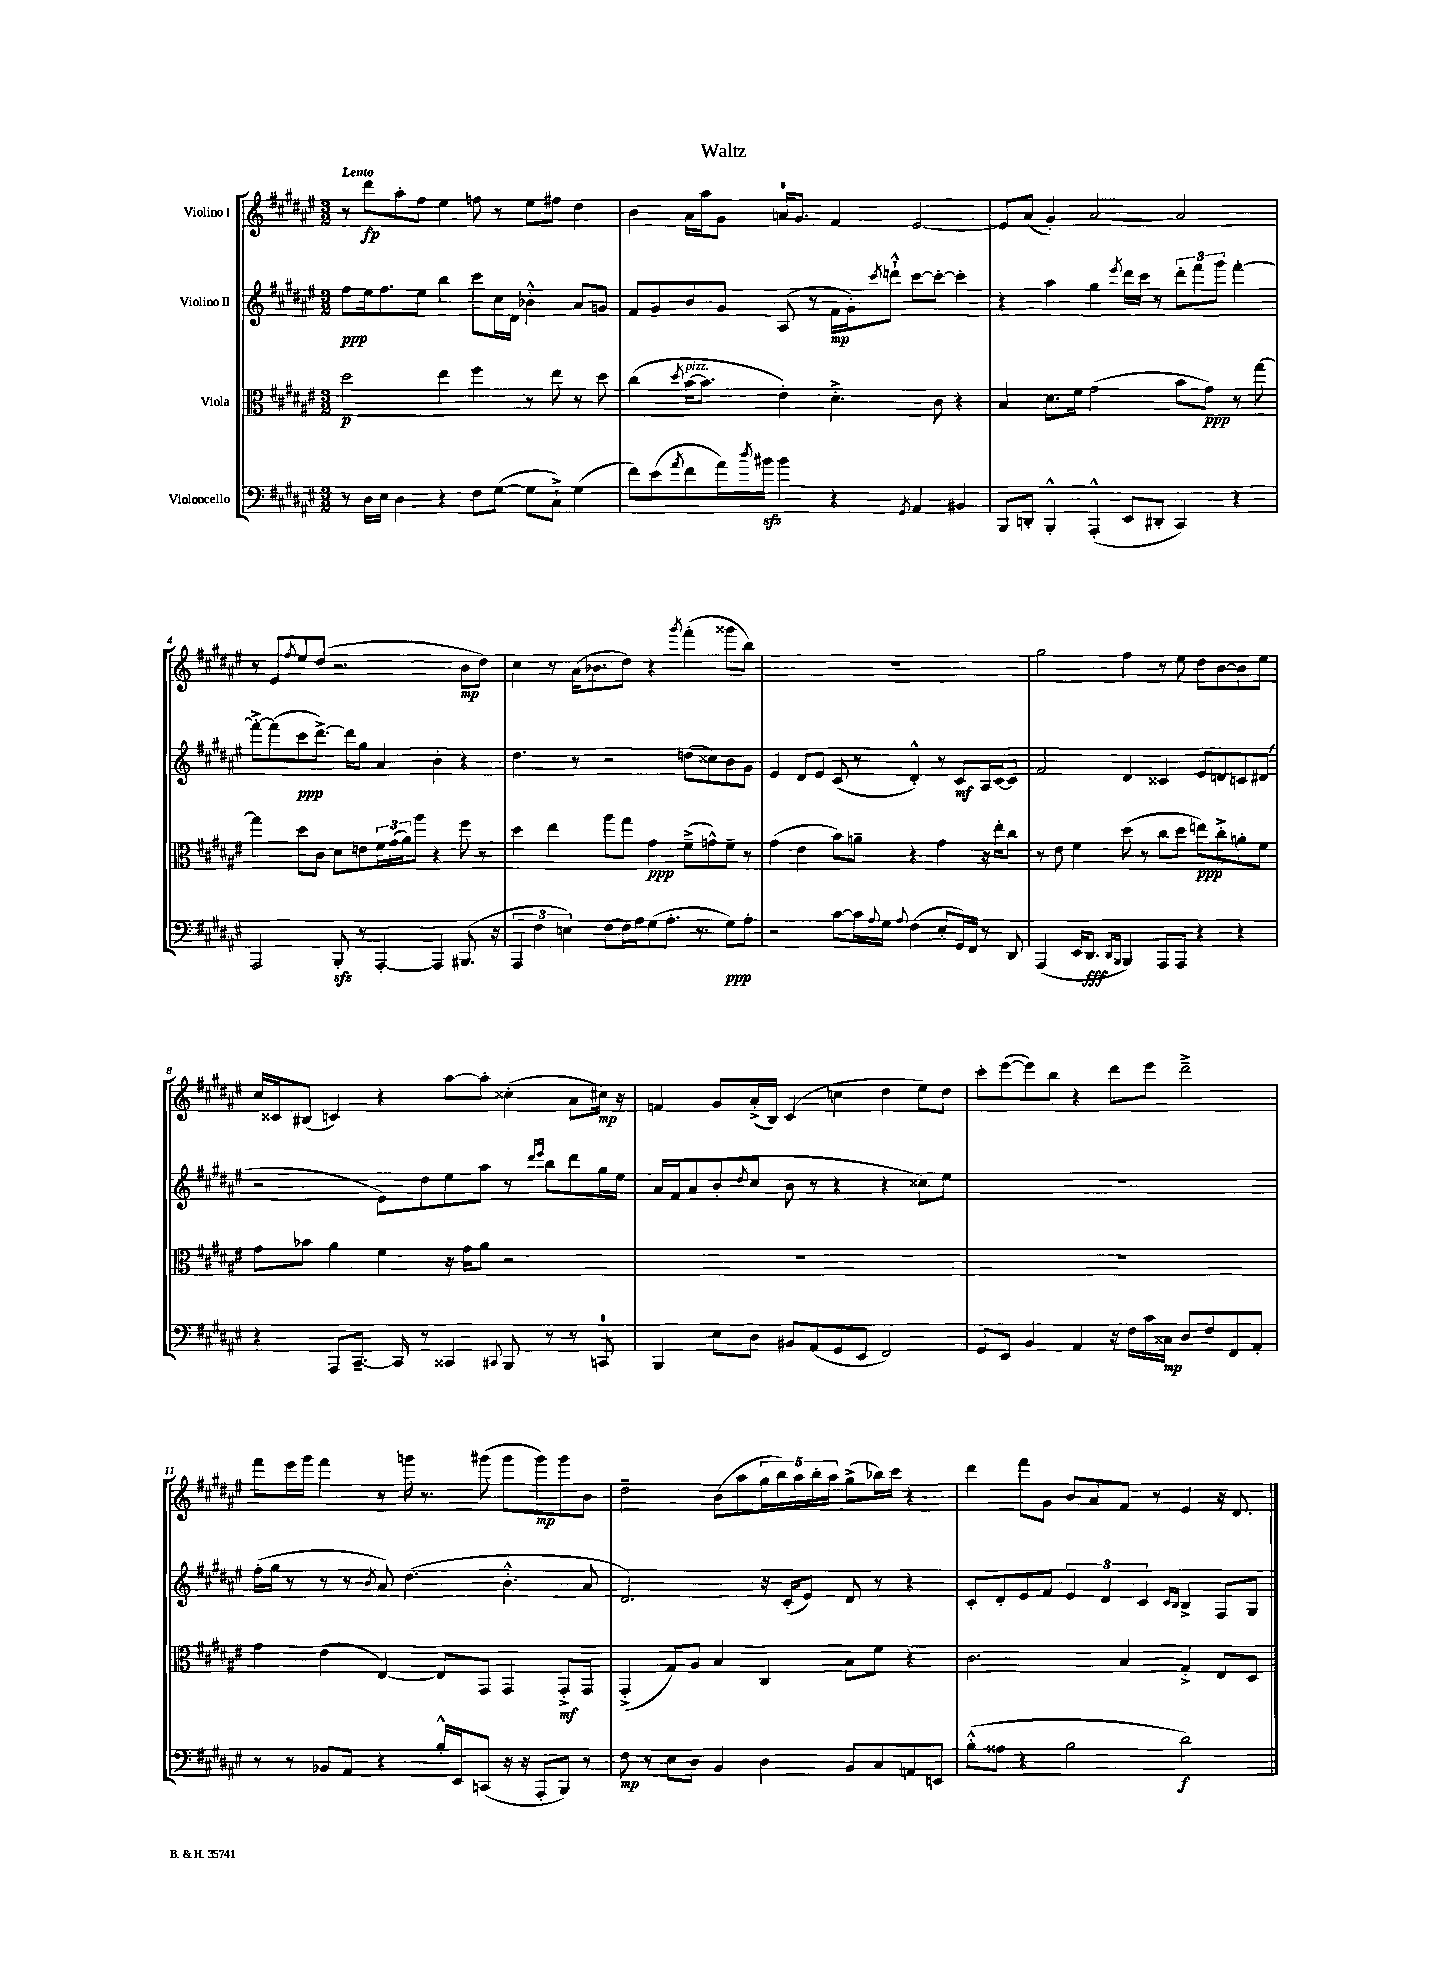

**kern	**kern	**kern	**kern
*staff4	*staff3	*staff2	*staff1
*clefF4	*clefC3	*clefG2	*clefG2
*k[f#c#g#d#a#e#]	*k[f#c#g#d#a#e#]	*k[f#c#g#d#a#e#]	*k[f#c#g#d#a#e#]
*M3/2	*M3/2	*M3/2	*M3/2
8r	2dd#	8ff#	8r
16D#	.	16ee#	8ddd#
16E#	.	8.ff#	.
4D#	.	.	8aa#'
.	.	8ee#	8ff#
4r	4ee#	4bb	4ee#
8F#	4ff#	8ccc#	8ff
([8G#	.	16cc#	8r
.	.	16d#	.
8G#]	8r	4b-'^^	8ee#
8C#`^)	8ee#	.	8ff#
(4G#	8r	8a#	4dd#
.	8dd#	8g	.
=	=	=	=
8f#)	(4cc#	8f#	4b
(8e#	.	8g#	.
8qa#	8qdd#	.	.
8f#	[16b	8b	16a#
.	8.b]	.	16aa#
16a#)	.	8g#	8g#
8qdd#	.	.	.
16b#	.	.	.
4b#	4e#')	(8A#	16a
.	.	.	8.g#
.	.	8r	.
4r	4.d#'^	16f#	4f#
.	.	16g#')	.
.	.	8qccc#	.
.	.	8ddd`^^	.
8qGG#	.	.	.
4AA#	.	[8ccc#	[2e#
.	8c#	8ccc#'_	.
4BB#	4r	4ccc#']	.
=	=	=	=
8BBB	4B	4r	8e#]
8DD'	.	.	(8a#
4BBB'^^	8.d#	4aa#	4g#')
.	16f#	.	.
(4AAA#'^^	(2g#	4gg#	[2a#
.	.	8qeee#	.
8EE#	.	16ddd#	.
.	.	16ccc#	.
8DD#'	.	8r	.
4CC#)	8b	12ddd#'	2a#]
.	.	12fff#	.
.	8g#)	.	.
.	.	12ggg#	.
4r	8r	[4fff#'	.
.	[8gg#	.	.
=	=	=	=
2AAA#	4gg#]	8fff#'^_	8r
.	.	(8fff#]	8e#
.	.	.	8qff#
.	8dd#	8ccc#	8ee#
.	8c#	[8.ddd#^)	(8dd#
8BBB'	8d#	.	2.r
.	.	16ddd#]	.
8r	8e	8gg#	.
[4AAA#'	24f#	4a#	.
.	(24g#	.	.
.	24a#)	.	.
.	8aa#	.	.
4AAA#]	4r	4b'	.
(8.BBB#	8ff#	4r	8b
.	8r	.	8dd#)
16r	.	.	.
=	=	=	=
6AAA#	4dd#	4.dd#	4cc#
6F#	.	.	.
.	4ee#	.	8r
6E)	.	.	.
.	.	8r	(16a#
.	.	.	8.b-
[8F#	8aa#	2r	.
16F#]	8gg#	.	8dd#)
16A#	.	.	.
(8G#	4g#	.	4r
8.A#'	.	.	.
.	.	.	8qggg#
.	(8f#~^	(8dd	(4fff#'
8.r	.	.	.
.	8g^^)	8cc##)	.
8G#)	8f#~	8b	8ggg##
8A#'	8r	8g#	8bb)
=	=	=	=
2r	(4g#	4e#	1.r
.	4e#	8d#	.
.	.	8e#	.
[8c#	8b)	(8c#	.
16c#]	8a~	8r	.
8qqA#	.	.	.
16G#	.	.	.
8qqA#	.	.	.
(4F#	4r	4d#'^^)	.
8E#'	4g#	8r	.
16GG#)	.	8c#	.
16FF#	.	.	.
8r	16r	16A#	.
.	16ee#'	[16c#	.
8DD#	8cc#	8c#]	.
=	=	=	=
(4AAA#	8r	2f#	2gg#
.	8e#	.	.
16EE#	4f#	.	.
8.DD#	.	.	.
16qqDD#	.	.	.
16qqBBB	.	.	.
4BBB)	(8dd#	4d#	4ff#
.	8r	.	.
8AAA#	8cc#	4c##	8r
8AAA#	8dd#	.	8ee#
4r	8ee)	8e#	8dd#
.	8cc#'^	8d	[8b
4r	8a'	8c	8b]
.	8f#	(8d#	8ee#
=	=	=	=
4r	8g#	2r	16cc#
.	.	.	16c##
.	8b-	.	(8B#
8AAA#	4a#	.	4c)
[8.CC#~	.	.	.
.	4f#	8e#)	4r
16CC#]	.	.	.
8r	.	8dd#	.
4CC##	16r	8ee#	[8aa#
.	16g#	.	.
.	8a#	8aa#	8aa#']
8qqCC#	.	.	.
8BBB	2r	8r	(4cc##'
.	.	16qqddd#	.
.	.	16qqeee#	.
8r	.	8bb	.
8r	.	8ddd#	8a#
8CC	.	16gg#	16cc#)
.	.	16ee#	16r
=	=	=	=
4BBB	1.r	16a#	4f
.	.	16f#	.
.	.	8a#	.
8E#	.	(8b'	8g#
.	.	8qdd#	.
8D#	.	8cc#	(16a#'^
.	.	.	16B)
8BB#	.	8b	(4c#
(8AA#	.	8r	.
8GG#	.	4r	4cc
8EE#	.	.	.
2FF#)	.	4r	4dd#
.	.	8cc##)	8ee#)
.	.	8ee#	8dd#
=	=	=	=
8GG#	1.r	1.r	8ccc#'
8EE#	.	.	([8eee#
4BB	.	.	8eee#])
.	.	.	8bb
4AA#	.	.	4r
16r	.	.	8ddd#
16F#	.	.	.
16c#	.	.	8eee#
16C##	.	.	.
8D#	.	.	2ddd#~^
8F#	.	.	.
8FF#	.	.	.
8AA#'	.	.	.
=	=	=	=
8r	4g#	(16ff#'	8fff#
.	.	16gg#	.
8r	.	8r	16eee#
.	.	.	16ggg#
8BB-	(4e#	8r	4fff#
8AA#	.	8r	.
.	.	8qb	.
4r	[4E#)	8a#)	8r
.	.	(4.dd#	16ggg
.	.	.	8.r
16B'^^	8E#]	.	.
16EE#	.	.	.
(8CC	8GG#	.	(8ggg#
16r	4GG#	4.b'^^	8ggg#
16r	.	.	.
8AAA#'	.	.	8ggg#)
8BBB)	8GG#'^	.	8ggg#
8r	8GG#	8a#	8b
=	=	=	=
8F#	(4GG#'^	2.d#)	2dd#~
8r	.	.	.
8E#	8G#)	.	.
8D#	8A#	.	.
4BB	4B	.	(8b
.	.	.	8aa#
4D#	4C#	16r	20gg#
.	.	.	20bb)
.	.	(16c#'	.
.	.	.	20aa#
.	.	8e#)	.
.	.	.	20bb'
.	.	.	20aa#
8BB	8B	8d#	(8gg#^
8C#	8f#	8r	16bb-)
.	.	.	16ccc#
8AA	4r	4r	4r
8EE	.	.	.
=	=	=	=
(8B'^^	2.c#	8c#'	4ddd#
8A##	.	8d#'	.
4r	.	8e#	8fff#
.	.	8f#	8g#
2B	.	6e#	8b
.	.	.	8a#
.	.	6d#	.
.	4B	.	8f#
.	.	6c#	.
.	.	.	8r
.	.	16qqc#	.
.	.	16qqB	.
2d#)	4G#'^	4B^	4e#
.	8E#	8F#	16r
.	.	.	8.d#
.	8D#	8G#	.
==	==	==	==
*-	*-	*-	*-
